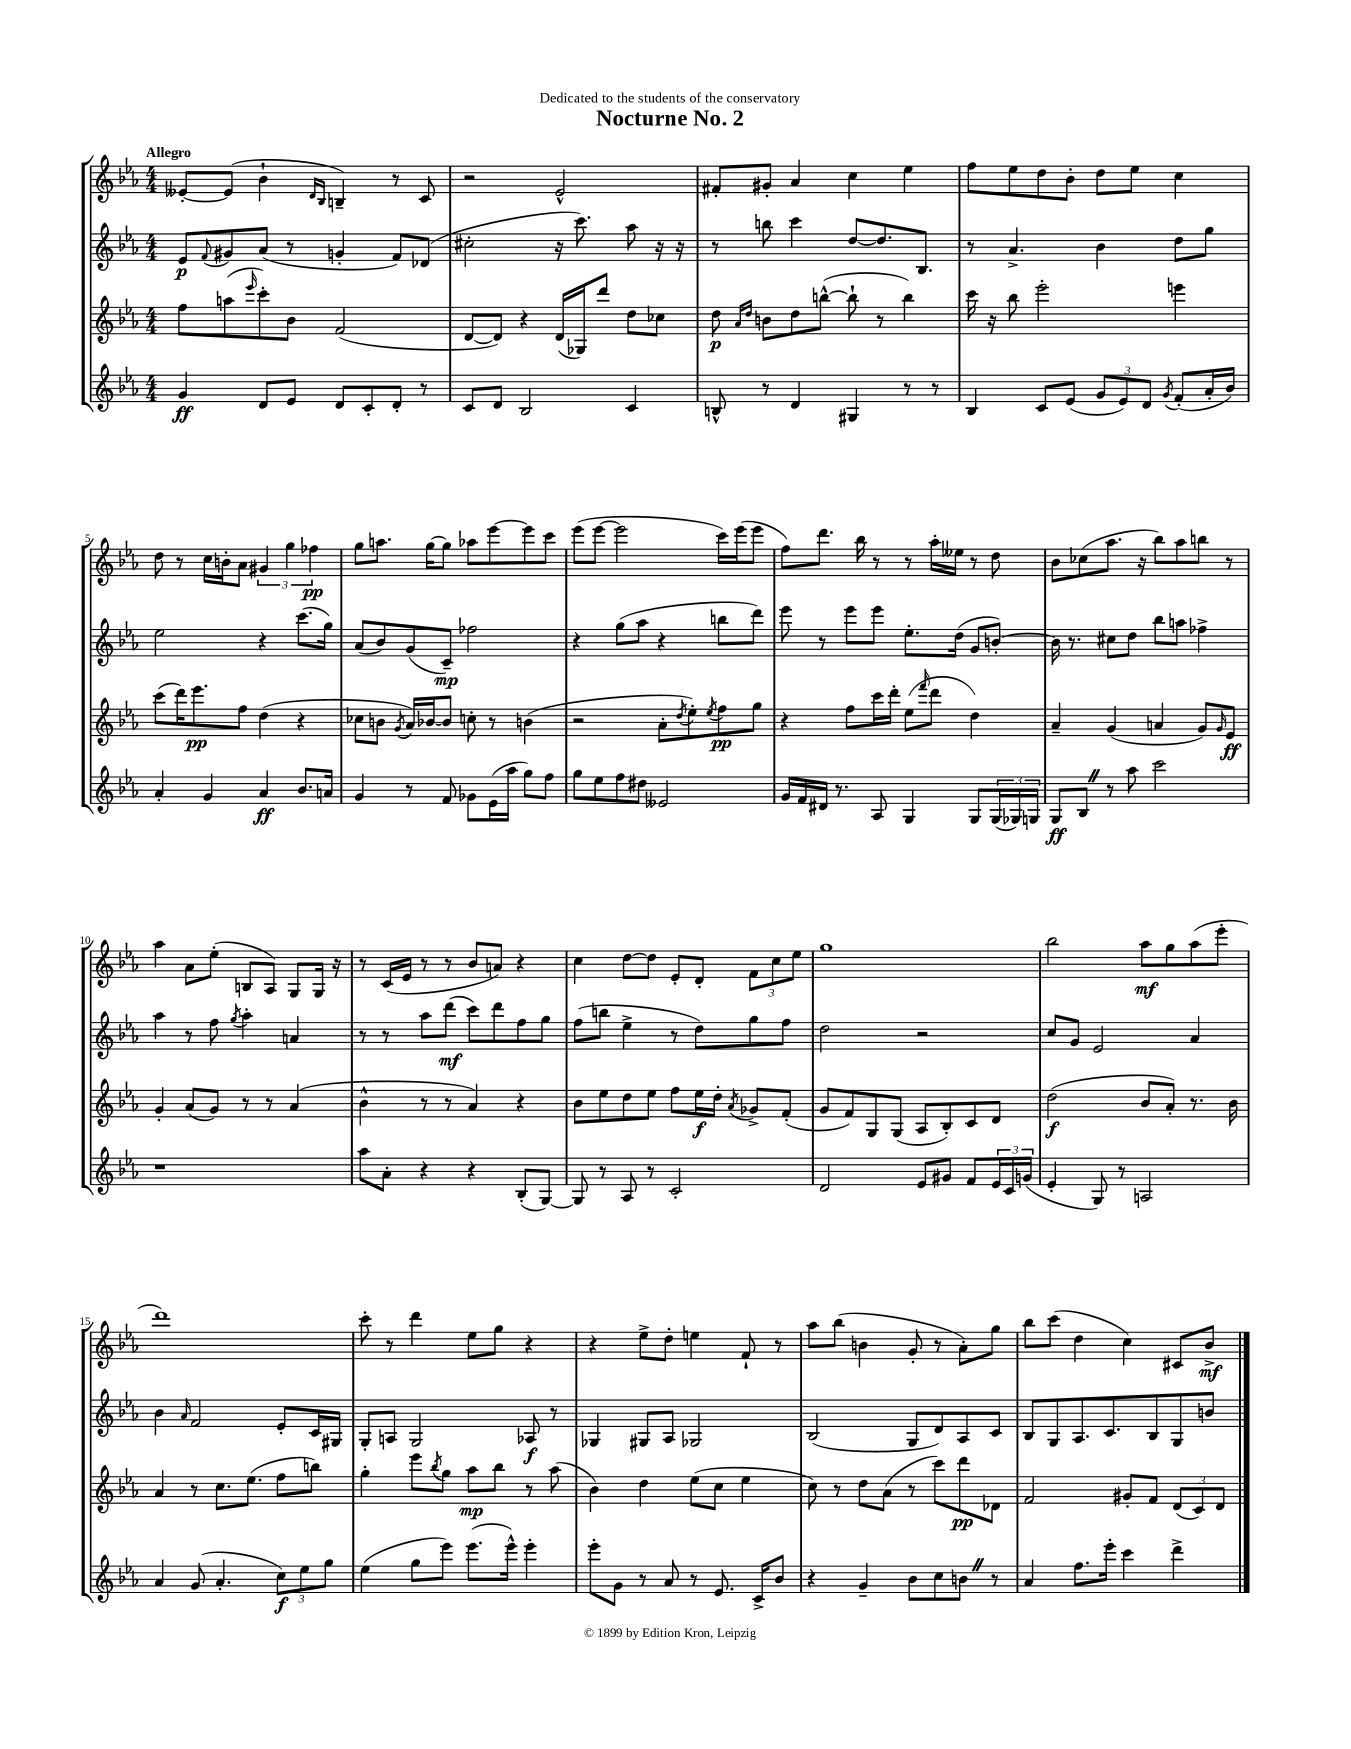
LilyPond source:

\header { title = "Nocturne No. 2" dedication = "Dedicated to the students of the conservatory" }
<<
\new StaffGroup <<
\new Staff = "s0" {
    \clef treble \key ees \major \numericTimeSignature \time 4/4 \tempo "Allegro"
    eeses'8~-. eeses'8( bes'4-! \grace { d'16 bes16 } b4--) r8 c'8 |
    r2 ees'2-^ |
    fis'8-. gis'8-. aes'4 c''4 ees''4 |
    f''8 ees''8 d''8 bes'8-. d''8 ees''8 c''4 |
    d''8 r8 c''16 b'16-. aes'8 \tuplet 3/2 { gis'4 g''4 fes''4\pp } |
    g''8 a''8. g''16~ g''8 aes''8 ees'''8~ ees'''8 c'''8 |
    ees'''8( ees'''8~ ees'''2 c'''16) ees'''16( ees'''8 |
    f''8) d'''8. bes''16 r8 r8 aes''16-. eeses''16 r8 d''8 |
    bes'8 ces''8( aes''8. r16 bes''8) aes''8 b''8 r8 |
    aes''4 aes'8 ees''8-.( b8 aes8) g8 g16 r16 |
    r8 c'16( ees'16 r8 r8 bes'8 a'8) r4 |
    c''4 d''8~ d''8 ees'8-. d'8-. \tuplet 3/2 { f'8 c''8 ees''8 } |
    g''1 |
    bes''2 aes''8\mf g''8 aes''8( ees'''8-. |
    d'''1) |
    c'''8-. r8 d'''4 ees''8 g''8 r4 |
    r4 ees''8-> d''8-. e''4 f'8-! r8 |
    aes''8 bes''8( b'4 g'8-. r8 aes'8-.) g''8 |
    bes''8 c'''8( d''4 c''4) cis'8 bes'8->\mf \bar "|." |
}
\new Staff = "s1" {
    \clef treble \key ees \major \numericTimeSignature \time 4/4
    ees'8\p \appoggiatura { f'8 } gis'8 aes'8( r8 g'4-. f'8) des'8( |
    cis''2-. r16 c'''8.) aes''8 r16 r16 |
    r8 b''8 c'''4 d''8~ d''8. bes8. |
    r8 aes'4.-> bes'4 d''8 g''8 |
    ees''2 r4 c'''8.( g''16) |
    aes'8( bes'8) g'8( c'8--\mp) fes''2 |
    r4 g''8( aes''8 r4 b''8 d'''8) |
    ees'''8 r8 ees'''8 ees'''8 ees''8.-. d''16( g'8 b'8~-.) |
    b'16 r8. cis''8 d''8 bes''8 a''8 fes''4-> |
    aes''4 r8 f''8 \acciaccatura { g''8 } aes''4-. a'4 |
    r8 r8 aes''8 d'''8\mf( c'''8) d'''8 f''8 g''8 |
    f''8( b''8 ees''4-> r8 d''8) g''8 f''8 |
    d''2 r2 |
    c''8 g'8 ees'2 aes'4 |
    bes'4 \grace { aes'16 } f'2 ees'8-. c'16 gis16 |
    g8-. a8 g2 aes8\f r8 |
    ges4 gis8 aes8 ges2 |
    bes2( g8 d'8) aes8 c'8 |
    bes8 g8 aes8. c'8. bes8 g8 b'8 \bar "|." |
}
\new Staff = "s2" {
    \clef treble \key ees \major \numericTimeSignature \time 4/4
    f''8 a''8( \grace { ees'''16 } c'''8-.) bes'8 f'2( |
    d'8~ d'8) r4 d'16( ges16) d'''8 d''8 ces''8 |
    d''8\p \grace { aes'16 d''16 } b'8 d''8 b''8~-^( b''8-! r8 b''4) |
    c'''16 r16 bes''8 ees'''2-. e'''4 |
    c'''8( d'''16) ees'''8.\pp f''8 d''4( r4 |
    ces''8 b'8 \acciaccatura { g'8 } aes'16) bes'16~ bes'8 c''8-. r8 b'4( |
    r2 aes'8-. \acciaccatura { d''8 } ees''8-.) \acciaccatura { ees''8 } f''8\pp g''8 |
    r4 f''8 c'''16 d'''16-. ees''8( \grace { f'''16 } d'''8 d''4) |
    aes'4-- g'4( a'4 g'8) \grace { g'16 } ees'8\ff |
    g'4-. aes'8( g'8) r8 r8 aes'4( |
    bes'4-^ r8 r8 aes'4) r4 |
    bes'8 ees''8 d''8 ees''8 f''8 ees''16\f d''16-. \acciaccatura { aes'8 } ges'8-> f'8-.( |
    g'8 f'8) g8 g8( aes8 bes8-.) c'8 d'8 |
    d''2\f( bes'8 aes'8-.) r8. bes'16 |
    aes'4 r8 c''8. ees''8.( f''8 b''8) |
    g''4-. ees'''8 \acciaccatura { bes''8 } g''8 aes''8\mp bes''8 r8 aes''8( |
    bes'4) d''4 ees''8( c''8 ees''4 |
    c''8) r8 d''8 aes'8( r8 c'''8) d'''8\pp des'8 |
    f'2 gis'8-. f'8 \tuplet 3/2 { d'8( c'8) d'8 } \bar "|." |
}
\new Staff = "s3" {
    \clef treble \key ees \major \numericTimeSignature \time 4/4
    g'4\ff d'8 ees'8 d'8 c'8-. d'8-. r8 |
    c'8 d'8 bes2 c'4 |
    b8-^ r8 d'4 gis4 r8 r8 |
    bes4 c'8 ees'8( \tuplet 3/2 { g'8 ees'8) d'8 } \acciaccatura { g'8 } f'8-.( aes'16-. bes'16) |
    aes'4-. g'4 aes'4\ff bes'8. a'16 |
    g'4 r8 f'8 ges'8 ees'16( aes''16 g''8) f''8 |
    g''8 ees''8 f''8 dis''8 eeses'2 |
    g'16 f'16 dis'16 r8. aes8 g4 g8 \tuplet 3/2 { g16( ges16) g16 } |
    g8\ff bes8 \once \override BreathingSign.text = \markup { \musicglyph "scripts.caesura.straight" } \breathe r8 aes''8 c'''2 |
    r1 |
    aes''8 aes'8-. r4 r4 bes8-.( g8~) |
    g8 r8 aes8 r8 c'2-. |
    d'2 ees'8 gis'8 f'8 \tuplet 3/2 { ees'16 c'16 g'16( } |
    ees'4-. g8) r8 a2 |
    aes'4 g'8( aes'4.-. \tuplet 3/2 { c''8\f) ees''8 g''8 } |
    ees''4( g''8 ees'''8) ees'''8.( ees'''16-^) ees'''4-. |
    ees'''8-. g'8 r8 aes'8 r8 ees'8. c'16-> bes'8 |
    r4 g'4-- bes'8 c''8 b'8 \once \override BreathingSign.text = \markup { \musicglyph "scripts.caesura.straight" } \breathe r8 |
    aes'4 f''8. ees'''16-. c'''4 d'''4-> \bar "|." |
}
>>
>>
